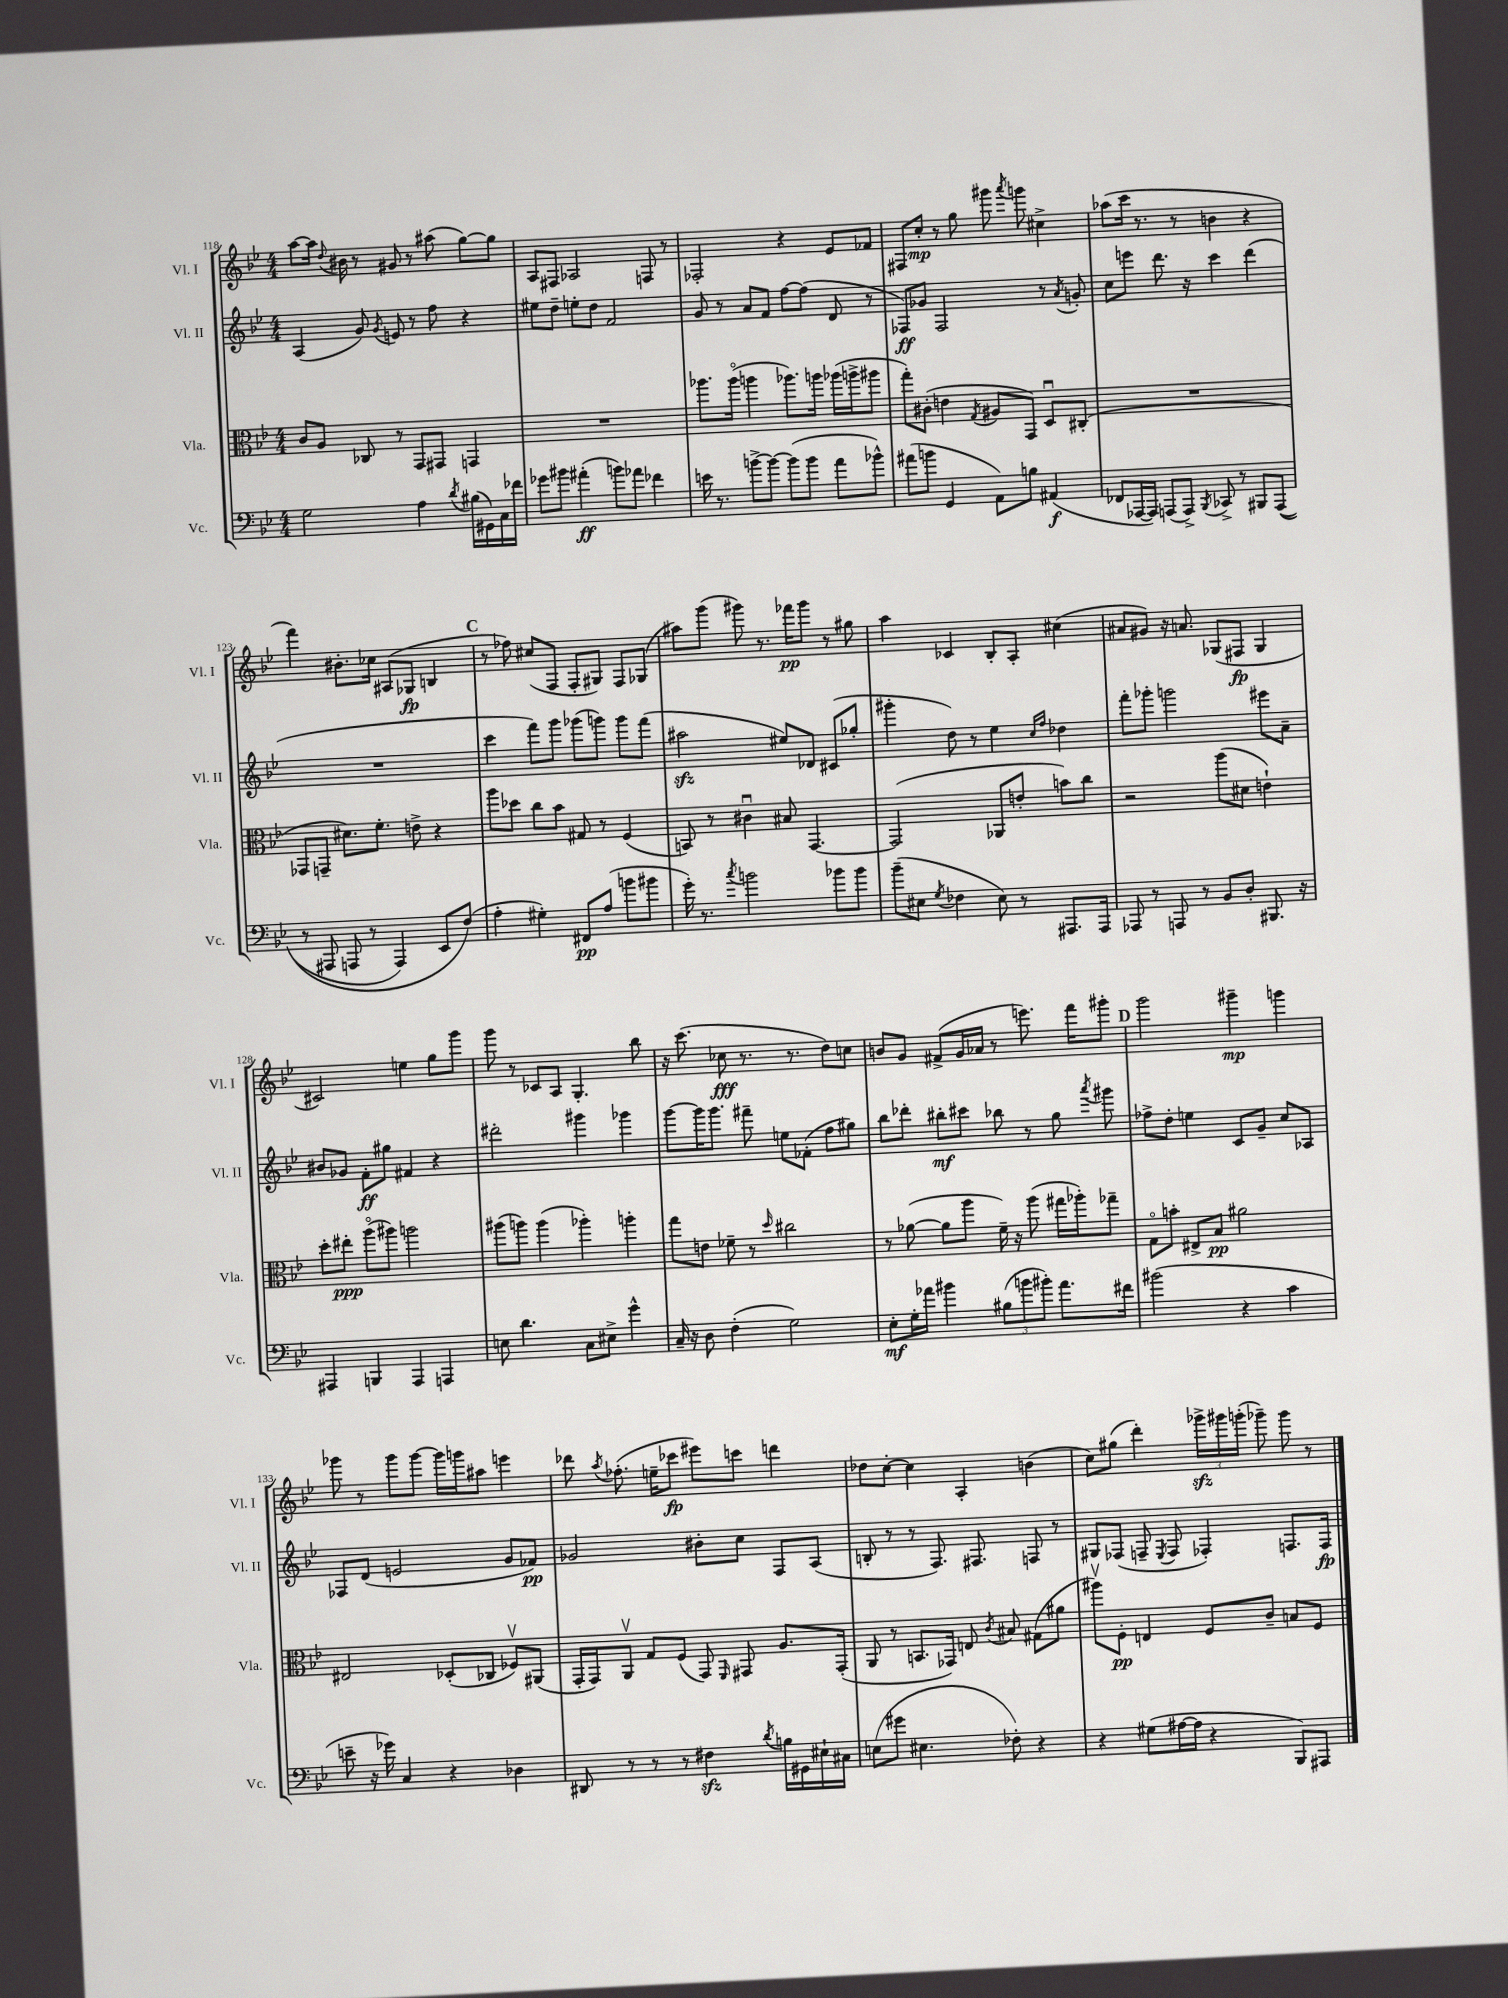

**kern	**kern	**kern	**kern
*staff4	*staff3	*staff2	*staff1
*clefF4	*clefC3	*clefG2	*clefG2
*k[b-e-]	*k[b-e-]	*k[b-e-]	*k[b-e-]
*M4/4	*M4/4	*M4/4	*M4/4
2G\	8c/L	(4A/	[8aa\L
.	8A/J	.	16aa\]Jk
.	.	.	8qqdd/
.	.	.	16b#\
.	8C-/	8g/)	8r
.	.	8qg/	.
.	8r	8e/	8g#/
4A\	8GG/L	8r	8r
.	8GG#/J	8ff\	(8aa#\
8qd/	.	.	.
(16B#\LL	4GG/	4r	[8gg\L)
16GG#\)	.	.	.
16C\	.	.	8gg\]J
16f-\JJ	.	.	.
=	=	=	=
8g-\L	1r	8ee#\L	8A/L
8b#\J	.	8dd~\J	8F#/J
(4a#'\	.	8ee'\L	2A-/
.	.	8dd\J	.
8b\L)	.	2f/	.
8a-\J	.	.	.
4f-\	.	.	8F/
.	.	.	8r
=	=	=	=
16e\	8.aa-\L	8g/	2F-'/
8.r	.	.	.
.	.	8r	.
.	(16aa-o\Jk	.	.
[8b^\L	4aa\	8a/L	.
8b\_J	.	8f/J	.
(8b\]L	8.aa-\L)	[8ff\L	4r
8b\J	.	(8ff\]J	.
.	16aa\Jk	.	.
8a\L	(16aa-\LL	8d/	8e-/L
.	16aa^\J	.	.
8b-^^\J)	8aa#\J	8r	8f-/J
=	=	=	=
(8a#\L	8gg'\L)	8F-/L)	8F#/L
8b\J	(8c#'\J	8g-/J	8cc'/J
4GG/	4e\	2F-/	8r
.	.	.	8gg\
.	8qG/	.	.
8AA\L)	8A#/L	.	8ggg#\
.	.	.	8qaaa/
8B\J	8GG/J)	.	8ggg\
(4AA#/	8Du/L	8r	4cc#^\
.	.	8qa/	.
.	(8C#'/J	8g'/	.
=	=	=	=
8FF-/L	1r	8cc\L	(8aa-\L
[16AAA-/L	.	8eee\J	16ccc\Jk
16AAA-/]JJ)	.	.	8.r
(8AAA/L	.	8.ddd\	.
8AAA^/J)	.	.	8r
.	.	16r	.
8qBBB-/	.	.	.
8CC-^/	.	4ccc\	4b\
8r	.	.	.
8BBB#/L	.	(4ddd\	4r
&((8AAA/J	.	.	.
=	=	=	=
8r	8GG-/L	1r	4fff\)
8AAA#/	8GG~/J	.	.
8AAA/	8.d#\L)	.	8.b#'\L
8r	.	.	.
.	8.f'\J	.	16cc-\Jk
4AAA/)	.	.	(8A#/L
.	8e^\	.	8G-/J
8EE-/L	4r	.	4B/
(8F/J&)	.	.	.
=	=	=	=
4A'\	8aa\L	4ccc\	8r
.	8dd-\J	.	8ff-\)
4G#'\)	8cc\L	8fff\L)	(8cc#/L
.	8b-\J	8ggg\J	8F/J
8FF#/L	8G#/	(8ggg-\L	8F'/L
(8A/J	8r	8ggg\J)	8G#/J)
8b\L	(4F/	8ggg\L	8F/L
8b#\J	.	(8fff\J	(8G-/J
=	=	=	=
16g'\)	8BB/)	2aa#\	8aa#\L)
8.r	.	.	.
.	8r	.	(8ggg\J
8qcc/	.	.	.
2b\	4c#u\	.	8ggg#\)
.	.	.	8.r
.	8B#/	8ee#/L)	.
.	.	.	16fff-\LK
.	[4.GG/	8d-/J	8ggg#\J
8b-\L	.	(8c#/L	8r
8b-\J	.	8gg-'/J	8gg#\
=	=	=	=
(8b-~\L	(2GG/]	4ggg#'\	4aa\
8E#\J	.	.	.
8qG/	.	.	.
4F-\	.	8dd\)	4c-/
.	.	8r	.
8E#\)	8AA-/L	4ee-\	8B-'/L
8r	8e'/J	.	8A'/J
.	.	16qqcc/LL	.
.	.	16qqff/JJ	.
8.AAA#/L	8b\L)	4dd-\	(4cc#\
.	8cc\J	.	.
16AAA#/Jk	.	.	.
=	=	=	=
8AAA-/	2r	8fff'\L	8a#/L
8r	.	8ggg-'\J	8g#/J)
8AAA/	.	2ggg\	16r
.	.	.	8.a/
8r	.	.	.
8BB-/L	(8aa\L	.	(8G-/L
8D'/J	8d#\J	.	8F#/J
8.BBB#/	4e`\)	8eee#\L	4G-/
.	.	8a~\J	.
16r	.	.	.
=	=	=	=
4AAA#/	8dd'\L	8b#/L	2c#/)
.	8ee#'\J	8g-/J	.
4BBB/	(8aao\L	8f'\L	.
.	8aa#\J)	8gg#\J	.
4AAA#/	2aa\	4f#/	4ee\
4AAA/	.	4r	8gg\L
.	.	.	8ggg\J
=	=	=	=
8E\	(8aa#\L	2ddd#'\	8ggg\
4.d\	8aa\J)	.	8r
.	(4aa\	.	8c-/L
.	.	.	8A/J
8C\L	4aa-'\)	4ggg#\	4.G'/
8E#^\J	.	.	.
4g^^\	4aa'\	4ggg-\	.
.	.	.	8bb-\
=	=	=	=
16C~/	8gg\L	[8ggg\L	16r
16r	.	.	(8.ccc\
8D\	8e\J	16ggg\]K	.
.	.	8.ggg\J	.
(4F'\	8f-~\	.	8cc-\
.	8r	8fff#~\	8.r
.	16qqdd/	.	.
2G\)	2cc#\	8ee\L	.
.	.	.	8.r
.	.	(8f-'\J	.
.	.	8ff\L	8dd\L)
.	.	8gg#\J)	8cc\J
=	=	=	=
8E-'\L	8r	8bb-\L	8b/L
16G'\L	([8a-\	8ddd-'\J	8g/J
16a-\JJ	.	.	.
4b#\	8a-\]L	8bb#'\L	(8f#^/L
.	8aa\J	8ccc#\J	16g/L
.	.	.	16a-/JJ
(12B#\L	16f~\)	8bb-\	8r
.	16r	.	.
12b\	.	.	.
.	(8aa\	8r	8.eee\)
12b#'\J)	.	.	.
8.a-\L	16gg#\LL	8gg\	.
.	16aa-'\J)	.	16fff\LK
.	.	8qaaa/	.
.	8gg-~\J	8ggg#\	8ggg#'\J
16f#\Jk	.	.	.
=	=	=	=
(2b#\	8Go\L	8ff-^\L	2ggg\
.	8b'\J	8dd'\J	.
.	8E#^/L	4ee\	.
.	8B-/J	.	.
4r	2a#\	8c/L	4ggg#~\
.	.	8g~/J	.
4c\	.	8cc/L	4ggg\
.	.	8A-/J	.
=	=	=	=
8e~\	2E#/	8F-/L	8ggg-\
16r	.	(8d/J	8r
16g-\)	.	.	.
4C/	.	2e/	8ggg-\L
.	.	.	[8ggg-\J
4r	(8D-'/L	.	16ggg-\]LL
.	.	.	16ggg\J
.	8C-/J	.	8aa#\J
4D-\	8F-v/L)	8g/L	4eee\
.	(8AA#/J	8f-/J)	.
=	=	=	=
8DD#/	16GG'/LL	2g-/	8ddd-\
.	16GG/J)	.	.
.	.	.	8qaa/
8r	8AAv/J	.	(8.ff-'\
8r	8G/L	.	.
.	.	.	16ee~\LK
8r	(8F/J	.	8ccc-\J
4F#\	8GG/)	8b#'\L	8eee#\L)
.	16qqFF/	.	.
.	8GG#/	8cc\J	8ccc\J
8qd/	.	.	.
16B\LL	8.A/L	8F/L	4ddd\
16GG#\	.	.	.
16E#`\	.	(8A/J	.
16C#\JJ	(16GG#'/Jk	.	.
=	=	=	=
(8E\L	8AA/	8B'/	8dd-\L
8g#\J	8r	8r	[8cc'\J
4.E#\	8.BB/L	8r	4cc\]
.	.	8.F/)	.
.	16GG-/Jk)	.	.
.	8E/	.	4A'/
.	.	8.F#/	.
.	8qc/	.	.
8F-'\)	8B#/	.	.
4r	(8G#\L	8F/	(4b\
.	8a#\J	8r	.
=	=	=	=
4r	8aa#v\L)	8G#/L	8cc\L)
.	8F'\J	(8F-/J	(8gg#\J
(8G#\L	4E/	8F~/	4ddd'\)
.	.	8qE-/	.
[16A#\L	.	8F/	.
16A#\]JJ	.	.	.
4r	8F/L	4F-'/)	24ggg-^\LL
.	.	.	24ggg#\
.	.	.	(24ggg'\JJ
.	8c~/J	.	8ggg-~\)
8BBB-/L)	8B/L	8.F/L	8ggg-\
8AAA#/J	8F/J	.	8r
.	.	16F/Jk	.
==	==	==	==
*-	*-	*-	*-
